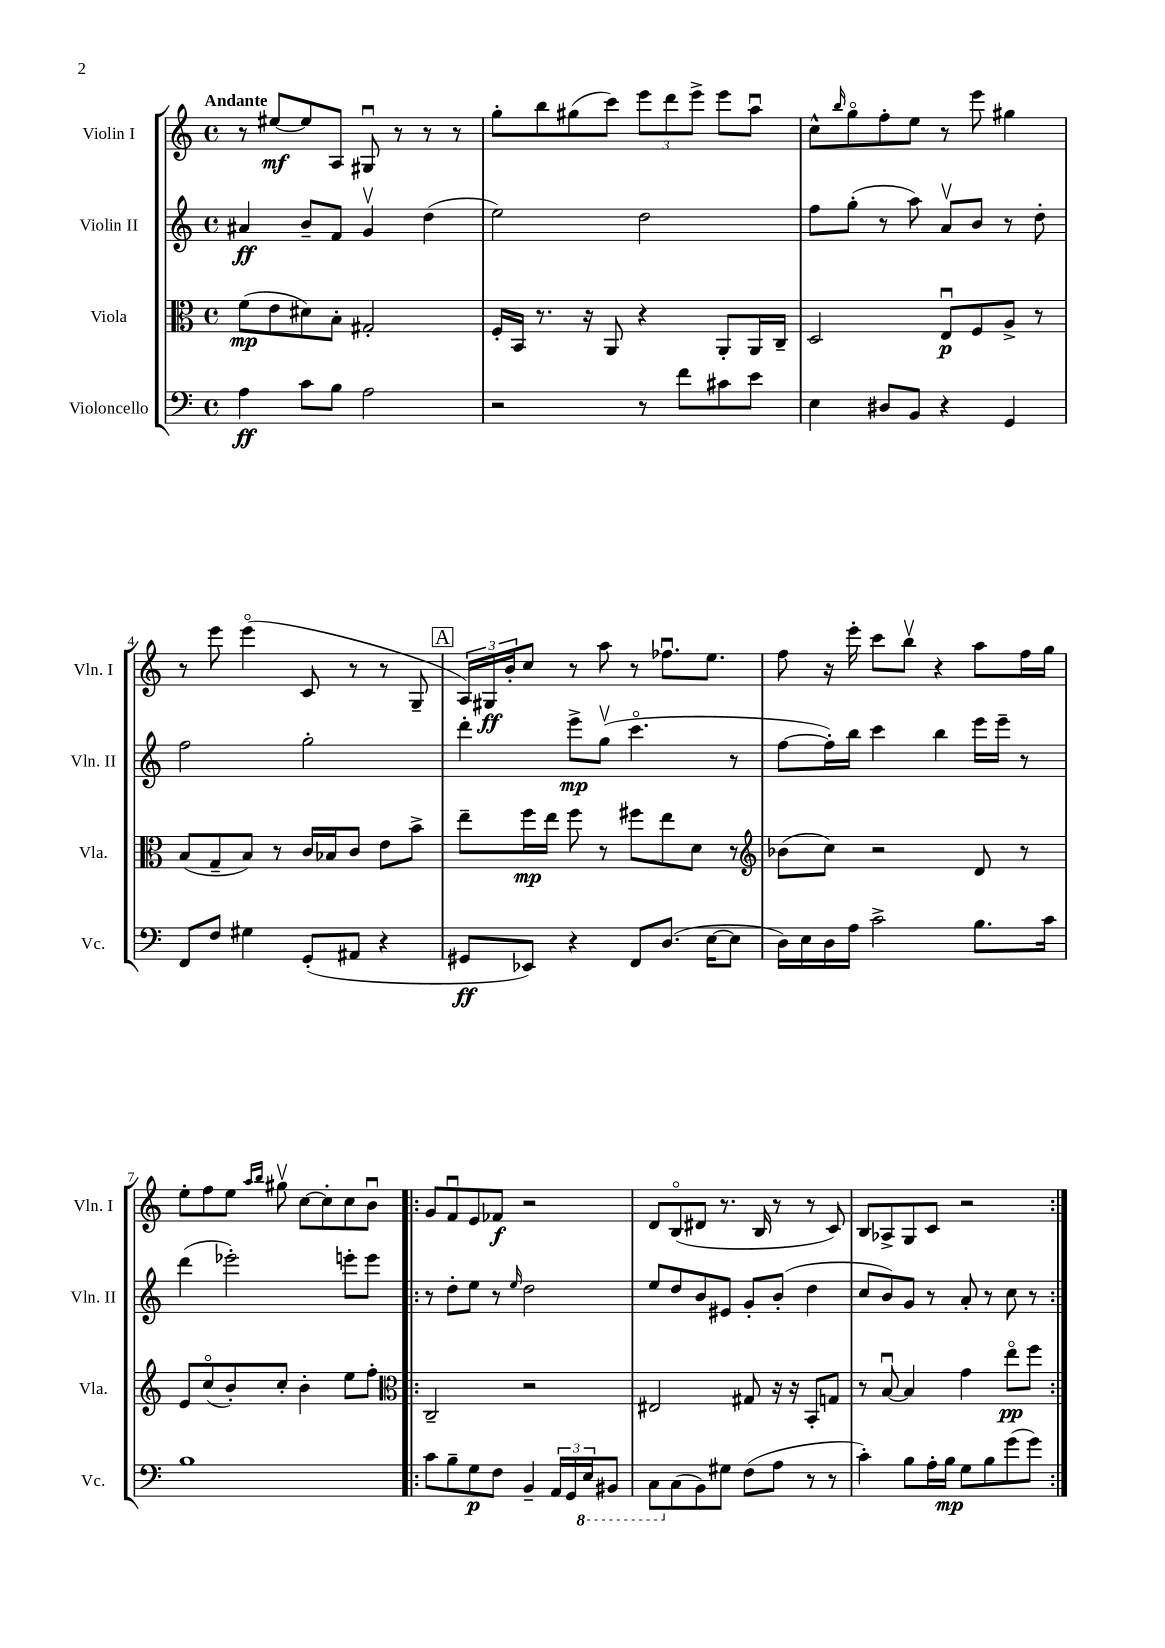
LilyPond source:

<<
\new StaffGroup <<
\new Staff = "s0" \with { instrumentName = "Violin I" shortInstrumentName = "Vln. I" } {
    \clef treble \key c \major \defaultTimeSignature \time 4/4 \tempo "Andante"
    r8 eis''8~\mf eis''8 a8 gis8\downbow r8 r8 r8 |
    g''8-. b''8 gis''8( c'''8) \tuplet 3/2 { e'''8 d'''8 e'''8-> } e'''8 a''8\downbow |
    c''8-^ \grace { b''16 } g''8\flageolet f''8-. e''8 r8 e'''8 gis''4 |
    r8 e'''8 e'''4\flageolet( c'8 r8 r8 g8-- |
    \mark \markup { \box "A" } \tuplet 3/2 { a16) gis16\ff b'16-. } c''8 r8 a''8 r8 fes''8.\downbow e''8. |
    f''8 r16 e'''16-. c'''8 b''8\upbow r4 a''8 f''16 g''16 |
    e''8-. f''8 e''8 \grace { a''16 b''16 } gis''8\upbow c''8~ c''8-. c''8 b'8\downbow |
    \repeat volta 2 { g'8 f'8\downbow e'8 fes'8\f r2 |
    d'8 b8\flageolet( dis'8 r8. b16 r8 r8 c'8) |
    b8 aes8-> g8 c'8 r2 | }
}
\new Staff = "s1" \with { instrumentName = "Violin II" shortInstrumentName = "Vln. II" } {
    \clef treble \key c \major \defaultTimeSignature \time 4/4
    ais'4\ff b'8-- f'8 g'4\upbow d''4( |
    e''2) d''2 |
    f''8 g''8-.( r8 a''8) a'8\upbow b'8 r8 d''8-. |
    f''2 g''2-. |
    \mark \markup { \box "A" } d'''4-. e'''8->\mp g''8\upbow( c'''4.\flageolet r8 |
    f''8~ f''16-.) b''16 c'''4 b''4 e'''16 e'''16-- r8 |
    d'''4( ees'''2-.) e'''8-. e'''8 |
    \repeat volta 2 { r8 d''8-. e''8 r8 \grace { e''16 } d''2 |
    e''8 d''8 b'8 eis'8 g'8-. b'8-.( d''4 |
    c''8 b'8) g'8 r8 a'8-. r8 c''8 r8 | }
}
\new Staff = "s2" \with { instrumentName = "Viola" shortInstrumentName = "Vla." } {
    \clef alto \key c \major \defaultTimeSignature \time 4/4
    f'8\mp( e'8 dis'8) b8-. gis2-. |
    f16-. b,16 r8. r16 a,8 r4 a,8-. a,16 c16-- |
    d2 e8\downbow\p f8 a8-> r8 |
    b8( g8-- b8) r8 c'16 bes16 c'8 e'8 b'8-> |
    \mark \markup { \box "A" } e''8-- f''16\mp e''16 f''8 r8 fis''8 e''8 d'8 r8 |
    \clef treble bes'8( c''8) r2 d'8 r8 |
    e'8 c''8\flageolet( b'8-.) c''8-. b'4-. e''8 f''8-. |
    \repeat volta 2 { \clef alto c2-- r2 |
    eis2 gis8 r16 r16 b,8-. g8 |
    r8 b8~\downbow b4 g'4 e''8\flageolet\pp f''8 | }
}
\new Staff = "s3" \with { instrumentName = "Violoncello" shortInstrumentName = "Vc." } {
    \clef bass \key c \major \defaultTimeSignature \time 4/4
    a4\ff c'8 b8 a2 |
    r2 r8 f'8 cis'8 e'8 |
    e4 dis8 b,8 r4 g,4 |
    f,8 f8 gis4 g,8-.( ais,8 r4 |
    \mark \markup { \box "A" } gis,8\ff ees,8) r4 f,8 d8.( e16~ e8 |
    d16) e16 d16 a16 c'2-> b8. c'16 |
    b1 |
    \repeat volta 2 { c'8 b8-- g8\p f8 b,4-- \tuplet 3/2 { a,16 g,16 \ottava #-1 e,16 } bis,,8 |
    c,8 \ottava #0 c8( b,8) gis8 f8( a8 r8 r8 |
    c'4-.) b8 a16-. b16\mp g8 b8 g'8( g'8) | }
}
>>
>>
